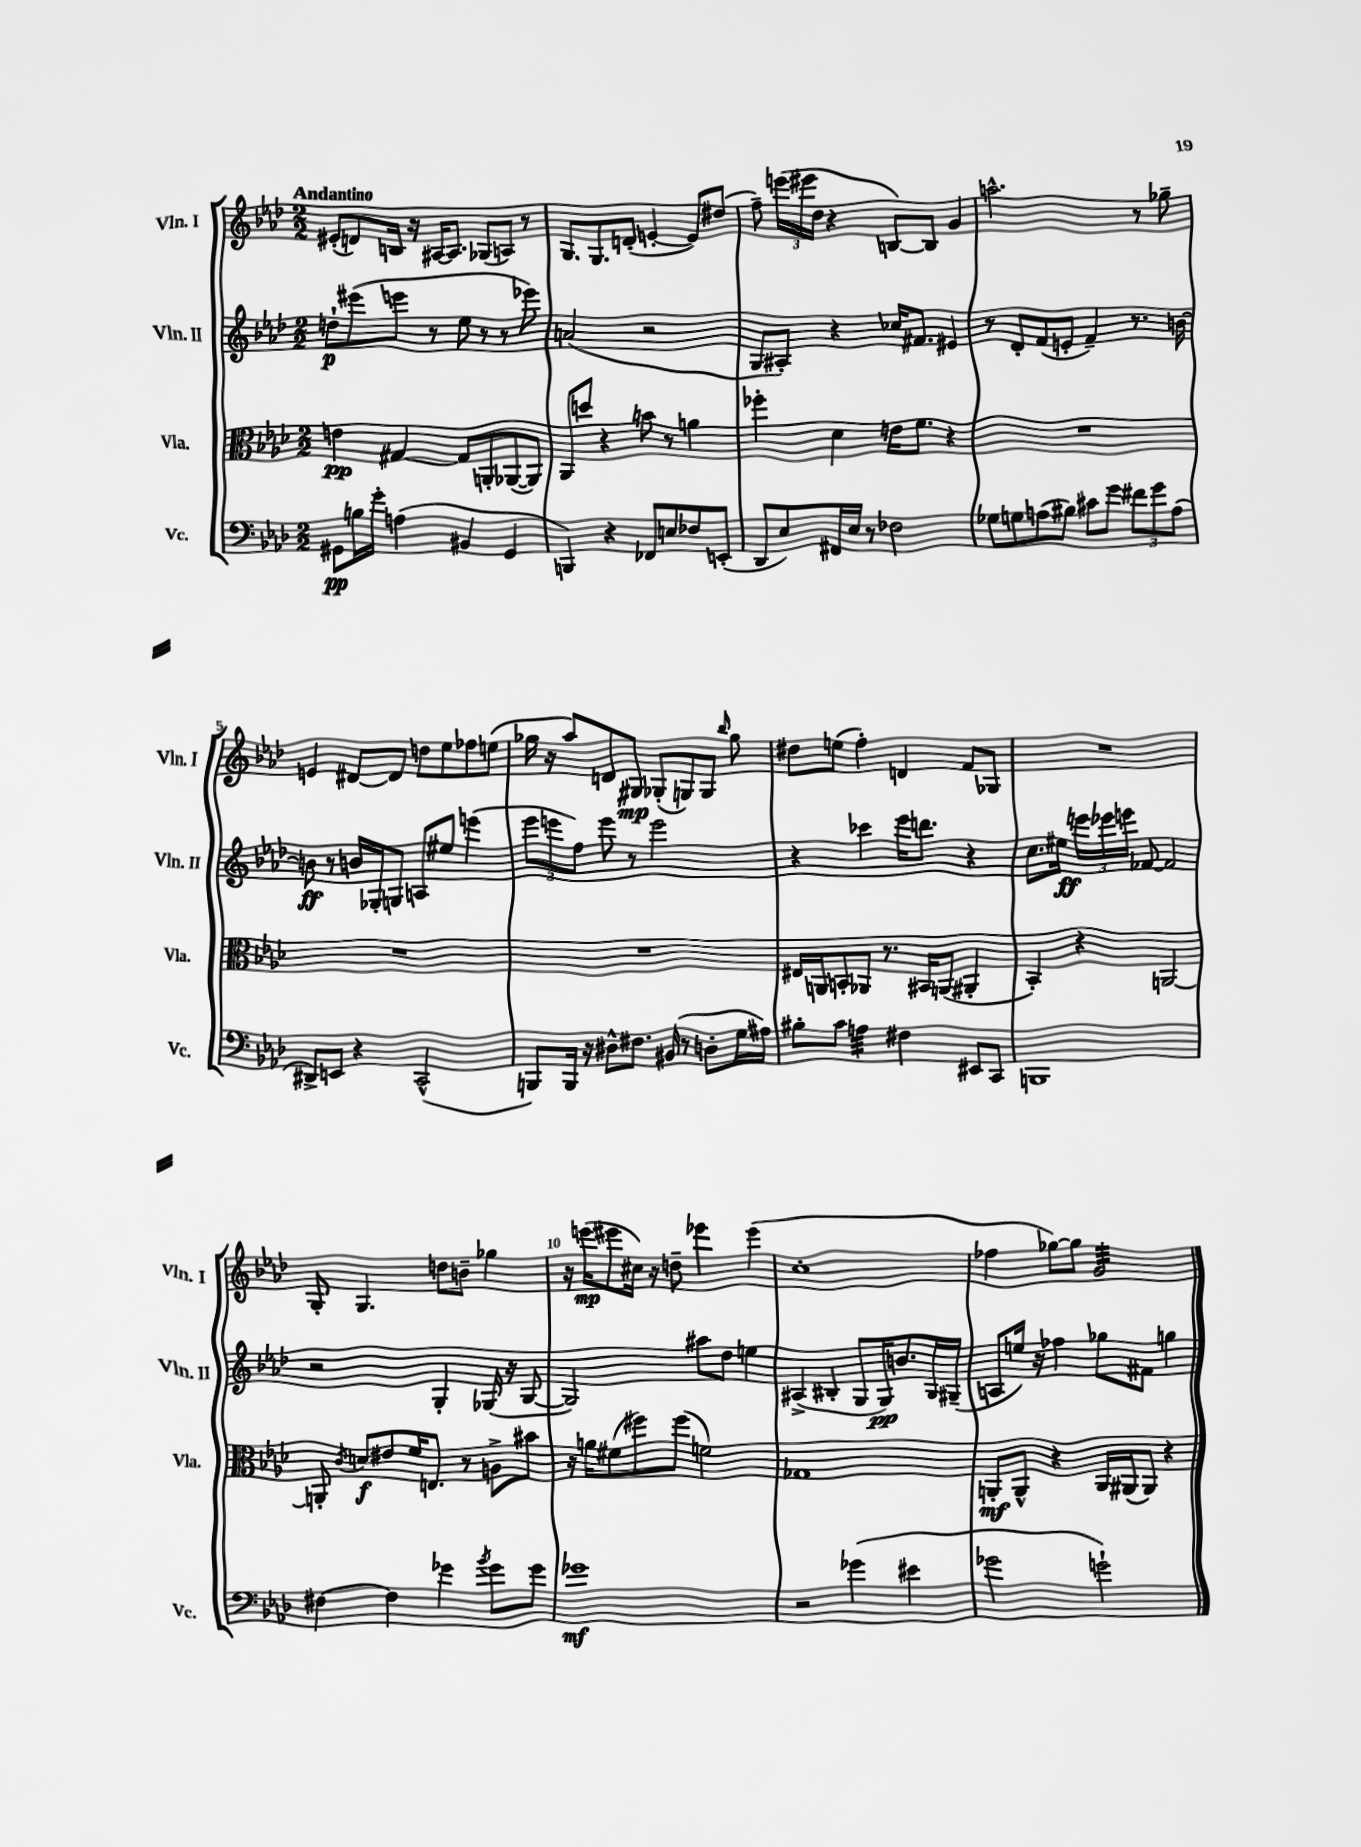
<<
\new StaffGroup <<
\new Staff = "s0" \with { instrumentName = "Vln. I" shortInstrumentName = "Vln. I" } {
    \clef treble \key aes \major \numericTimeSignature \time 2/2 \tempo "Andantino"
    \autoBeamOff eis'8[-.( d'8) b16] r16 ais16[~ ais8.] ges8[( a8]) r8 |
    g8.[ g8. d'8]-.( e'4~-. e'8[) dis''8]( |
    f''8--) \tuplet 3/2 { e'''16[( eis'''16 des''16] } r4 b8[~) b8] g'4 |
    a''2.-^ r8 ges''8-- |
    e'4 dis'8[~ dis'8] d''8[ ees''8 fes''8 e''8]( |
    ges''16 r16 aes''8[) d'8 gis8]\mp ges8[-.( g8) g8] \grace { bes''16 } ges''8 |
    dis''8[ e''8]( f''4-.) d'4 f'8[ ges8] |
    R1 |
    g8-. g4. d''8[ b'8]-- ges''4 |
    r16 e'''16[\mp( eis'''8 cis''16]) r16 d''8-- ees'''4 ees'''4( |
    c''1-. |
    fes''4 ges''8[~) ges''8] g'2:32 \bar "|." |
}
\new Staff = "s1" \with { instrumentName = "Vln. II" shortInstrumentName = "Vln. II" } {
    \clef treble \key aes \major \numericTimeSignature \time 2/2
    \autoBeamOff d''8[-!\p eis'''8( e'''8] r8 ees''8 r8 r8 ees'''8) |
    a'2( r2 |
    g8[ ais8]-.) r4 ces''16[ fis'8.] eis'4 |
    r8 des'8[-. f'8( e'8]-. f'4--) r8. b'16~ |
    b'8\ff r8 b'16[ ges16-. g8] a8[ eis''8] e'''4( |
    \tuplet 3/2 { ees'''8[ e'''8 f''8]) } e'''8 r8 e'''2 |
    r4 ces'''4 ees'''16[ d'''8.] r4 |
    c''8.[ eis''16]\ff \tuplet 3/2 { e'''16[ ees'''16 e'''16] } fes'8~ fes'2 |
    r2 g4-. ges16( r16 ges8~ |
    ges2) ais''8[ des''8] e''4 |
    ais4->( bis4-. g8[ g16\pp) b'8. g16 gis16]--( |
    a8[ e''16]) r16 fes''4 ges''8[ fis'8] g''4 \bar "|." |
}
\new Staff = "s2" \with { instrumentName = "Vla." shortInstrumentName = "Vla." } {
    \clef alto \key aes \major \numericTimeSignature \time 2/2
    \autoBeamOff e'4\pp gis4~ gis8[ a,8-. aes,8~( aes,8]) |
    aes,8[ d''8] r4 b'8 r8 a'4 |
    fes''4-. des'4 e'16[ f'8.] r4 |
    R1 |
    R1 |
    R1 |
    eis16[ a,16 b,8-. aes,8] r8. bis,16[ a,8]( ais,4-. |
    bes,4-.) r4 a,2~ |
    a,8-. \acciaccatura { c'8 } d'8[\f eis'8 f'16 e8.] r8 a8[-> bis'8] |
    r16 a'16[ fis'8( fis''8) fis''8]( f'2) |
    ges1 |
    a,8[-.\mf a,8]-^ r4 a,16[ ais,16( ais,8]) r4 \bar "|." |
}
\new Staff = "s3" \with { instrumentName = "Vc." shortInstrumentName = "Vc." } {
    \clef bass \key aes \major \numericTimeSignature \time 2/2
    \autoBeamOff gis,8[\pp b16 g'16]-. a4( bis,4 gis,4 |
    b,,4) r4 fes,8[ e8 fes8 e,8]-.( |
    des,8[ ees8) fis,16 ees16] r8 fes2 |
    ges8[ g8 a8( bis8]) cis'8[ g'8] \tuplet 3/2 { fis'8[ g'8 a8]( } |
    dis,8[->) e,8] r4 c,2-^( |
    b,,8[) b,,16] r16 dis8[-^ fis8.] bis,16( r8 d8[-. g16 ais16]) |
    bis8[-. c'8] a4:32 fis4 eis,8[ c,8] |
    b,,1 |
    fis4~ fis4 ges'4 \acciaccatura { bes'8 } ges'8[ ges'8] |
    ges'1\mf |
    r2 ges'4( eis'4 |
    ges'2 g'2-!) \bar "|." |
}
>>
>>
\layout { \context { \Score \override BarNumber.break-visibility = ##(#f #t #t) barNumberVisibility = #(every-nth-bar-number-visible 5) } }
